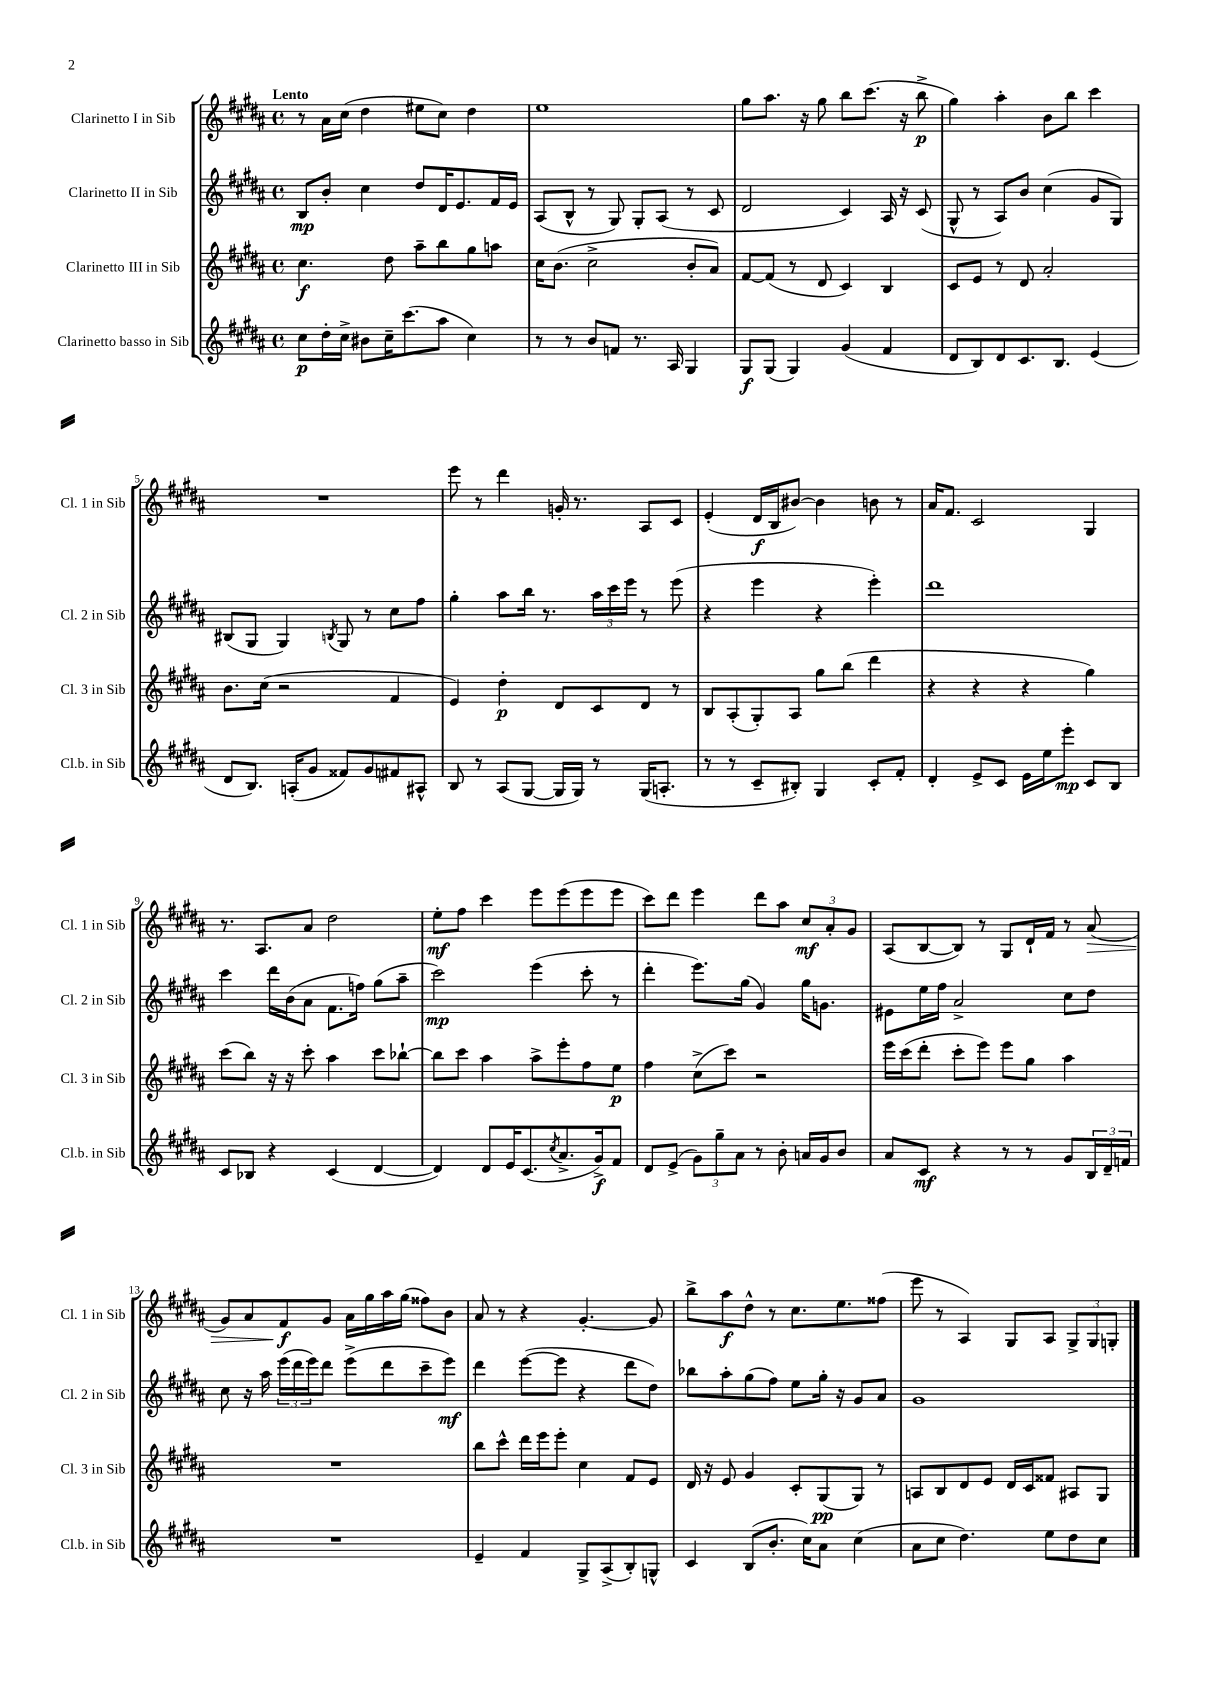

**kern	**dynam	**kern	**dynam	**kern	**dynam	**kern	**dynam
*part4	*part4	*part3	*part3	*part2	*part2	*part1	*part1
*staff4	*staff4	*staff3	*staff3	*staff2	*staff2	*staff1	*staff1
*I"Clarinetto basso in Sib	*	*I"Clarinetto III in Sib	*	*I"Clarinetto II in Sib	*	*I"Clarinetto I in Sib	*
*I'Cl.b. in Sib	*	*I'Cl. 3 in Sib	*	*I'Cl. 2 in Sib	*	*I'Cl. 1 in Sib	*
*clefG2	*	*clefG2	*	*clefG2	*	*clefG2	*
*k[f#c#g#d#a#]	*	*k[f#c#g#d#a#]	*	*k[f#c#g#d#a#]	*	*k[f#c#g#d#a#]	*
*M4/4	*	*M4/4	*	*M4/4	*	*M4/4	*
*met(c)	*	*met(c)	*	*met(c)	*	*met(c)	*
=1	=1	=1	=1	=1	=1	=1	=1
!	!	!	!	!	!	!LO:TX:a:B:t=Lento	!
8cc#\L	p	4.cc#\	f	8B/L	mp	8r	.
16dd#'\L	.	.	.	8b'/J	.	16a#\LL	.
16cc#^\JJ	.	.	.	.	.	(16cc#\JJ	.
8b#X\L	.	.	.	4cc#\	.	4dd#\	.
16cc#~\K	.	8dd#\	.	.	.	.	.
(8.ccc#\	.	.	.	.	.	.	.
.	.	8aa#~\L	.	8dd#/L	.	8ee#X\L	.
8aa#\J	.	8bb\	.	16d#/K	.	8cc#\J)	.
.	.	.	.	8.e/	.	.	.
4cc#\)	.	8gg#\	.	.	.	4dd#\	.
.	.	8aan\J	.	16f#/L	.	.	.
.	.	.	.	16e/JJ	.	.	.
=2	=2	=2	=2	=2	=2	=2	=2
8r	.	16cc#\KL	.	(8A#/L	.	1ee	.
.	.	(8.b\J	.	.	.	.	.
8r	.	.	.	8B^^/J	.	.	.
8b/L	.	2cc#^\	.	8r	.	.	.
8fn/J	.	.	.	8G#/)	.	.	.
8.r	.	.	.	8G#'/L	.	.	.
.	.	.	.	(8A#/J	.	.	.
16A#/	.	.	.	.	.	.	.
4G#/	.	8b'/L	.	8r	.	.	.
.	.	8a#/J)	.	8c#/	.	.	.
=3	=3	=3	=3	=3	=3	=3	=3
8G#/L	f	[8f#/L	.	2d#/	.	8gg#\L	.
(8G#/J	.	(8f#/J]	.	.	.	8.aa#\J	.
4G#/)	.	8r	.	.	.	.	.
.	.	.	.	.	.	16r	.
.	.	8d#/	.	.	.	8gg#\	.
(4g#/	.	4c#/)	.	4c#/)	.	8bb\L	.
.	.	.	.	.	.	(8.ccc#\J	.
4f#/	.	4B/	.	16A#/	.	.	.
.	.	.	.	16r	.	16r	.
.	.	.	.	(8c#/	.	8bb^\	p
=4	=4	=4	=4	=4	=4	=4	=4
8d#/L	.	8c#/L	.	8G#^^/	.	4gg#\)	.
8B/)	.	8e/J	.	8r	.	.	.
8d#/	.	8r	.	8A#/L)	.	4aa#'\	.
8.c#/	.	8d#/	.	8b/J	.	.	.
.	.	2a#'/	.	(4cc#\	.	8b\L	.
8.B/J	.	.	.	.	.	.	.
.	.	.	.	.	.	8bb\J	.
(4e/	.	.	.	8g#/L	.	4ccc#\	.
.	.	.	.	8G#/J)	.	.	.
!!LO:LB:g=z
=5	=5	=5	=5	=5	=5	=5	=5
8d#/L	.	8.b\L	.	(8B#X/L	.	1r	.
8.B/J)	.	.	.	8G#/J	.	.	.
.	.	(16cc#\Jk	.	.	.	.	.
.	.	2r	.	4G#/)	.	.	.
(16An'/KL	.	.	.	.	.	.	.
8g#/J	.	.	.	.	.	.	.
.	.	.	.	8qBn/	.	.	.
8f##X/L)	.	.	.	8G#/	.	.	.
8g#/	.	.	.	8r	.	.	.
8f#X/	.	4f#/	.	8cc#\L	.	.	.
8A#X^^/J	.	.	.	8ff#\J	.	.	.
=6	=6	=6	=6	=6	=6	=6	=6
8B/	.	4e/)	.	4gg#'\	.	8eee\	.
8r	.	.	.	.	.	8r	.
(8A#/L	.	4dd#'\	p	8aa#\L	.	4ddd#\	.
[8G#/J	.	.	.	16bb\Jk	.	.	.
.	.	.	.	8.r	.	.	.
16G#/LL]	.	8d#/L	.	.	.	16gn'/	.
16G#/JJ)	.	.	.	.	.	8.r	.
8r	.	8c#/	.	24aa#\LL	.	.	.
.	.	.	.	24ccc#\	.	.	.
.	.	.	.	24eee\JJ	.	.	.
(16G#/KL	.	8d#/J	.	8r	.	8A#/L	.
8.An'/J	.	.	.	.	.	.	.
.	.	8r	.	(8eee\	.	8c#/J	.
=7	=7	=7	=7	=7	=7	=7	=7
8r	.	8B/L	.	4r	.	(4e'/	.
8r	.	(8A#'/	.	.	.	.	.
8c#~/L	.	8G#'/)	.	4eee\	.	16d#/LL	f
.	.	.	.	.	.	16B/J	.
8B#X'/J)	.	8A#/J	.	.	.	[8b#X/J)	.
4G#/	.	8gg#\L	.	4r	.	4b#\]	.
.	.	(8bb\J	.	.	.	.	.
8c#'/L	.	4ddd#\	.	4eee'\)	.	8bn\	.
8f#'/J	.	.	.	.	.	8r	.
=8	=8	=8	=8	=8	=8	=8	=8
4d#'/	.	4r	.	1ddd#	.	16a#/KL	.
.	.	.	.	.	.	8.f#/J	.
8e^/L	.	4r	.	.	.	2c#/	.
8c#/J	.	.	.	.	.	.	.
16e\LL	.	4r	.	.	.	.	.
16ee\J	.	.	.	.	.	.	.
8eee'\J	mp	.	.	.	.	.	.
8c#/L	.	4gg#\)	.	.	.	4G#/	.
8B/J	.	.	.	.	.	.	.
!!LO:LB:g=z
=9	=9	=9	=9	=9	=9	=9	=9
8c#/L	.	(8ccc#\L	.	4ccc#\	.	8.r	.
8B-X/J	.	8bb\J)	.	.	.	.	.
.	.	.	.	.	.	8.A#/L	.
4r	.	16r	.	16ddd#\LL	.	.	.
.	.	16r	.	(16b\J	.	.	.
.	.	8ccc#'\	.	8a#\J	.	8a#/J	.
(4c#/	.	4aa#\	.	8.f#\L	.	2dd#\	.
.	.	.	.	16ffn\Jk)	.	.	.
[4d#/	.	8ccc#\L	.	(8gg#\L	.	.	.
.	.	[8bb-X`\J	.	8aa#~\J	.	.	.
=10	=10	=10	=10	=10	=10	=10	=10
4d#/])	.	8bb-\L]	.	2ccc#\)	mp	8ee'\L	mf
.	.	8ccc#\J	.	.	.	8ff#\J	.
8d#/L	.	4aa#\	.	.	.	4ccc#\	.
16e/K	.	.	.	.	.	.	.
(8.c#/	.	.	.	.	.	.	.
.	.	8aa#^\L	.	(4eee\	.	8eee\L	.
8qcc#/	.	.	.	.	.	.	.
8.a#^/	.	8eee'\	.	.	.	(8eee\	.
.	.	8ff#\	.	8ccc#'\	.	8eee\	.
16g#^/k)	f	.	.	.	.	.	.
8f#/J	.	8ee\J	p	8r	.	8eee\J	.
=11	=11	=11	=11	=11	=11	=11	=11
8d#/L	.	4ff#\	.	4ddd#'\	.	8ccc#\L)	.
(8e^/J	.	.	.	.	.	8ddd#\J	.
12g#\L)	.	(8cc#^\L	.	8.eee\L)	.	4eee\	.
12gg#~\	.	.	.	.	.	.	.
.	.	8ccc#\J)	.	.	.	.	.
12a#\J	.	.	.	.	.	.	.
.	.	.	.	(16gg#\Jk	.	.	.
8r	.	2r	.	4g#/)	.	8ddd#\L	.
8b'\	.	.	.	.	.	8aa#\J	.
16an/LL	.	.	.	16gg#\KL	.	12cc#/L	mf
16g#/J	.	.	.	8.gn\J	.	.	.
.	.	.	.	.	.	12a#'/	.
8b/J	.	.	.	.	.	.	.
.	.	.	.	.	.	12g#/J	.
=12	=12	=12	=12	=12	=12	=12	=12
8a#/L	.	16eee\LL	.	8e#X\L	.	(8A#/L	.
.	.	(16ccc#\J	.	.	.	.	.
8c#/J	mf	8ddd#'\J	.	16ee\L	.	[8B/	.
.	.	.	.	16ff#\JJ	.	.	.
4r	.	8ccc#'\L	.	2a#^/	.	8B/J])	.
.	.	8eee\J)	.	.	.	8r	.
8r	.	8eee\L	.	.	.	8G#/L	.
8r	.	8gg#\J	.	.	.	16d#`/L	.
.	.	.	.	.	.	16f#/JJ	.
8g#/L	.	4aa#\	.	8cc#\L	.	8r	.
!	!	!	!	!	!	!	!LO:HP:b
24B/L	.	.	.	8dd#\J	.	(8a#/	>
24d#~/	.	.	.	.	.	.	.
24fn/JJ	.	.	.	.	.	.	.
!!LO:LB:g=z
=13	=13	=13	=13	=13	=13	=13	=13
1r	.	1r	.	8cc#\	.	8g#/L)	.
.	.	.	.	16r	.	8a#/	.
.	.	.	.	16aa#\	.	.	.
.	.	.	.	(24eee\LL	.	8f#/	f
.	.	.	.	24ddd#\	.	.	.
.	.	.	.	24eee\J)	.	.	.
.	.	.	.	8ddd#\J	.	8g#/J	]
.	.	.	.	(8eee^\L	.	16a#\LL	.
.	.	.	.	.	.	16gg#\	.
.	.	.	.	8ddd#\	.	16aa#\	.
.	.	.	.	.	.	(16gg#\JJ	.
.	.	.	.	8ccc#~\	.	8ff##X\L)	.
.	.	.	.	8eee\J)	mf	8b\J	.
=14	=14	=14	=14	=14	=14	=14	=14
4e~/	.	8bb\L	.	4ddd#\	.	8a#/	.
.	.	8ccc#^^\J	.	.	.	8r	.
4f#/	.	16ddd#\LL	.	([8eee\L	.	4r	.
.	.	16eee\J	.	.	.	.	.
.	.	8eee'\J	.	8eee\J]	.	.	.
8G#^/L	.	4cc#\	.	4r	.	[4.g#'/	.
(8A#^/	.	.	.	.	.	.	.
8B'/)	.	8f#/L	.	8ddd#\L	.	.	.
8Gn^^/J	.	8e/J	.	8dd#\J)	.	8g#/]	.
=15	=15	=15	=15	=15	=15	=15	=15
4c#/	.	16d#/	.	8bb-X\L	.	8bb^\L	.
.	.	16r	.	.	.	.	.
.	.	8e/	.	8aa#'\	.	8aa#\	f
(8B/L	.	4g#/	.	(8gg#\	.	8dd#^^\J	.
8.b'/J	.	.	.	8ff#\J)	.	8r	.
.	.	8c#'/L	.	8ee\L	.	8.cc#\L	.
16cc#\KL)	.	.	.	.	.	.	.
8a#\J	.	(8G#/	pp	16gg#'\Jk	.	.	.
.	.	.	.	16r	.	8.ee\	.
(4cc#\	.	8G#/J)	.	8g#/L	.	.	.
.	.	8r	.	8a#/J	.	(8ff##X\J	.
=16	=16	=16	=16	=16	=16	=16	=16
8a#\L	.	8An/L	.	1g#	.	8eee\	.
8cc#\J	.	8B/	.	.	.	8r	.
4.dd#\)	.	8d#/	.	.	.	4A#/)	.
.	.	8e/J	.	.	.	.	.
.	.	16d#/LL	.	.	.	8G#/L	.
.	.	16c#/J	.	.	.	.	.
8ee\L	.	8f##X/J	.	.	.	8A#/J	.
8dd#\	.	8A#X/L	.	.	.	12G#^/L	.
.	.	.	.	.	.	12G#/	.
8cc#\J	.	8G#/J	.	.	.	.	.
.	.	.	.	.	.	12Gn'/J	.
==	==	==	==	==	==	==	==
*-	*-	*-	*-	*-	*-	*-	*-
